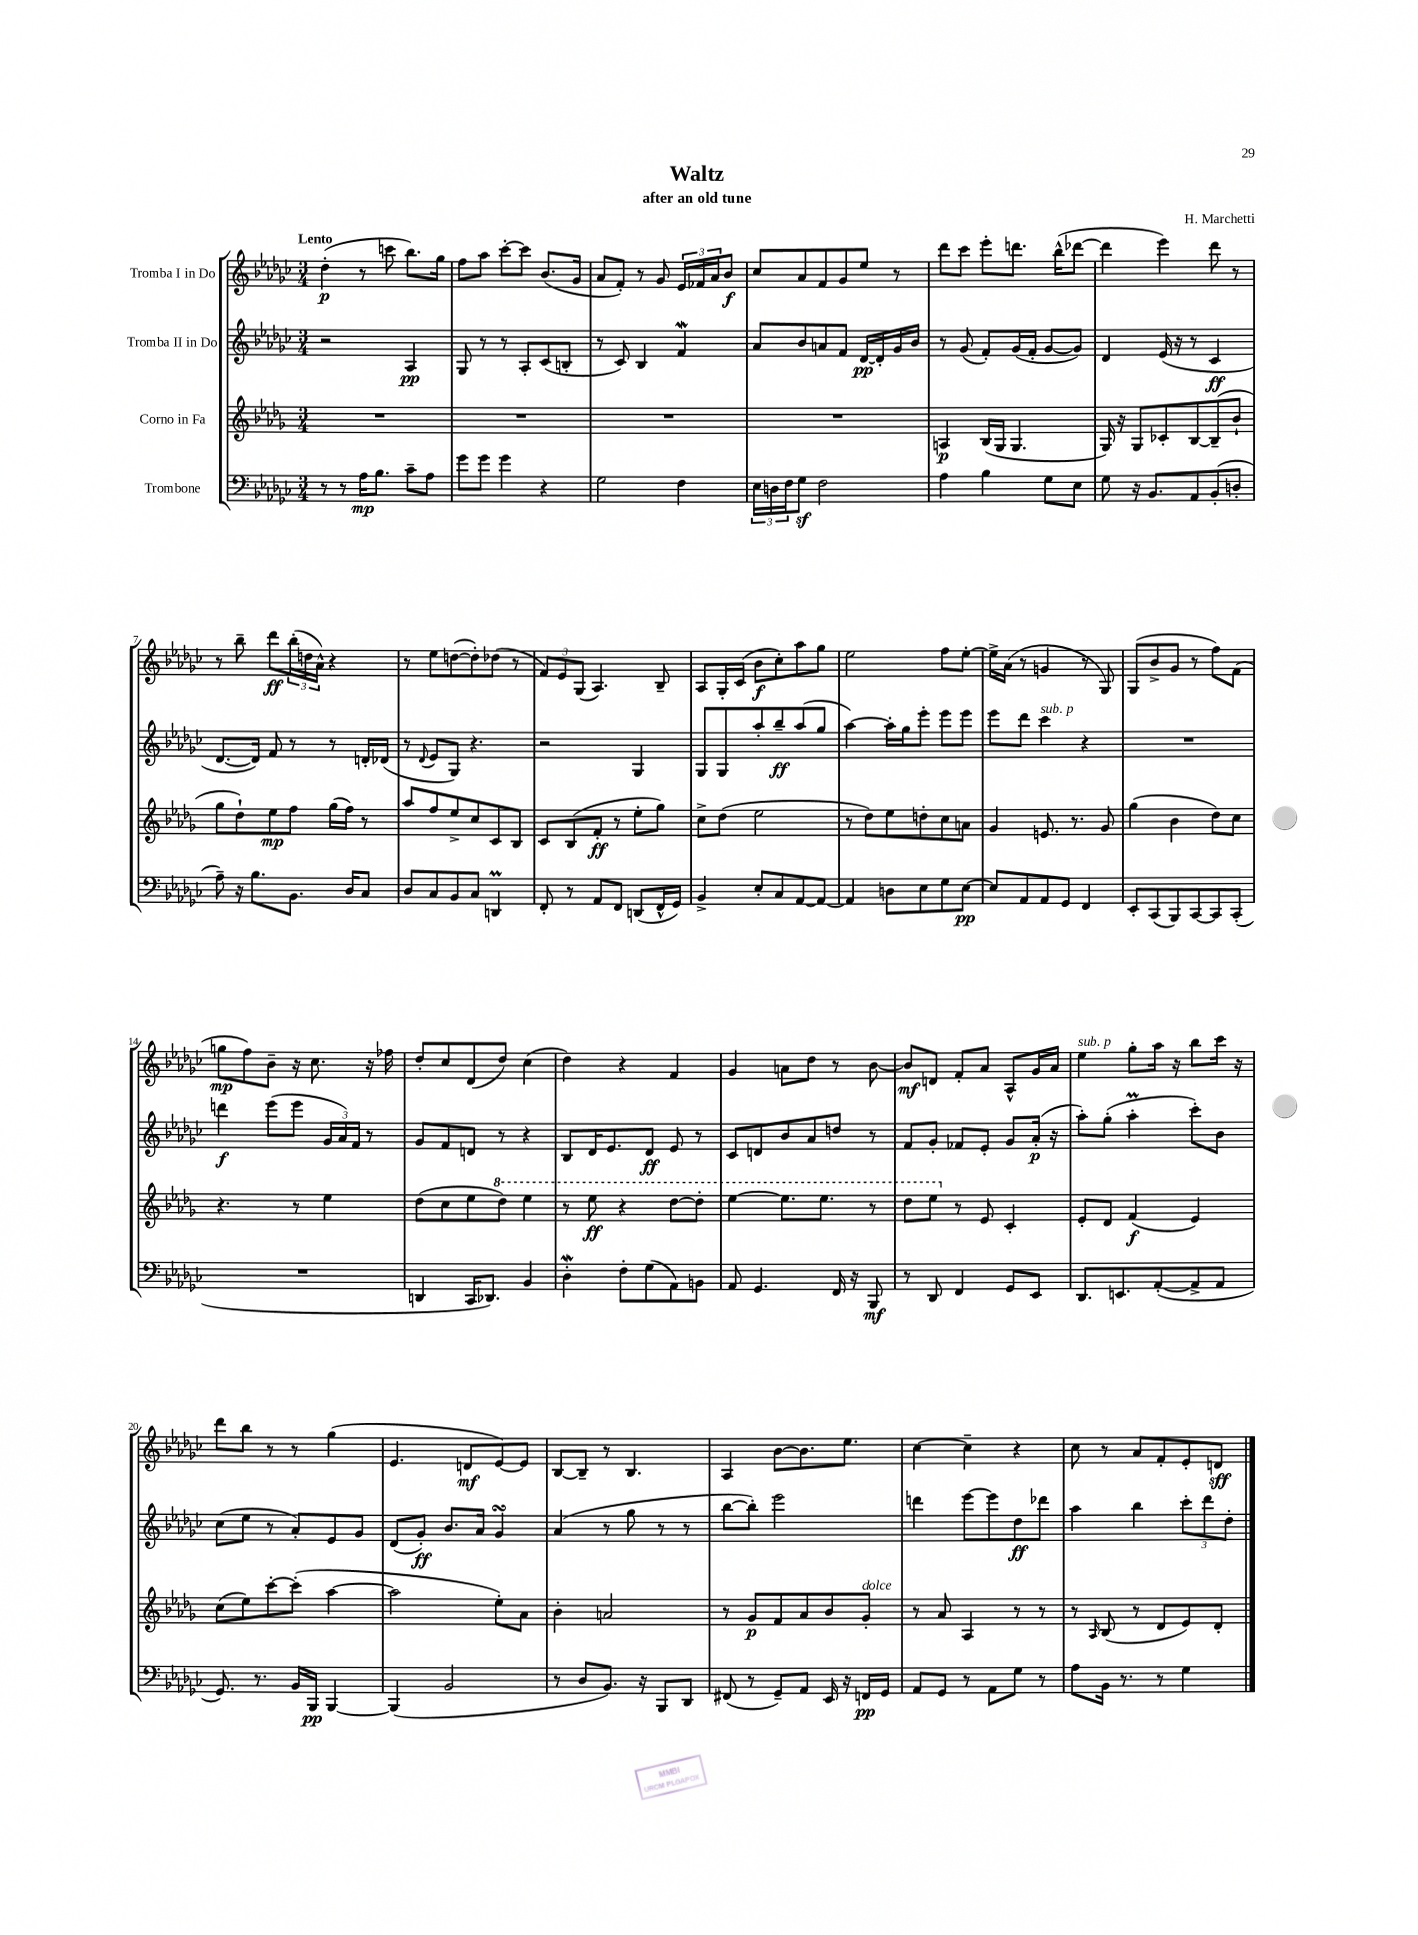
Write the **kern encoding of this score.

**kern	**dynam	**kern	**dynam	**kern	**dynam	**kern	**dynam
*part4	*part4	*part3	*part3	*part2	*part2	*part1	*part1
*staff4	*staff4	*staff3	*staff3	*staff2	*staff2	*staff1	*staff1
*I"Trombone	*	*I"Corno in Fa	*	*I"Tromba II in Do	*	*I"Tromba I in Do	*
*clefF4	*	*clefG2	*	*clefG2	*	*clefG2	*
*k[b-e-a-d-g-c-]	*	*k[b-e-a-d-g-]	*	*k[b-e-a-d-g-c-]	*	*k[b-e-a-d-g-c-]	*
*M3/4	*	*M3/4	*	*M3/4	*	*M3/4	*
=1	=1	=1	=1	=1	=1	=1	=1
!	!	!	!	!	!	!LO:TX:a:B:t=Lento	!
8r	.	2.r	.	2r	.	(4dd-'\	p
8r	.	.	.	.	.	.	.
16A-\KL	mp	.	.	.	.	8r	.
8.B-\J	.	.	.	.	.	.	.
.	.	.	.	.	.	8cccn\	.
8c-~\L	.	.	.	4A-/	pp	8.bb-\L)	.
8A-\J	.	.	.	.	.	.	.
.	.	.	.	.	.	16gg-\Jk	.
=2	=2	=2	=2	=2	=2	=2	=2
8g-\L	.	2.r	.	8G-/	.	8ff\L	.
8g-\J	.	.	.	8r	.	8aa-\J	.
4g-\	.	.	.	8r	.	[8ccc-'\L	.
.	.	.	.	8A-'/L	.	8ccc-\J]	.
4r	.	.	.	(8c-/	.	(8.b-/L	.
.	.	.	.	8Bn'/J	.	.	.
.	.	.	.	.	.	16g-/Jk	.
=3	=3	=3	=3	=3	=3	=3	=3
2G-\	.	2.r	.	8r	.	8a-/L	.
.	.	.	.	8c-/)	.	8f'/J)	.
.	.	.	.	4B-/	.	8r	.
.	.	.	.	.	.	8g-/	.
4F\	.	.	.	4fW/	.	24e-/LL	.
.	.	.	.	.	.	24f-X/	.
.	.	.	.	.	.	24a-/J	.
.	.	.	.	.	.	8b-/J	f
=4	=4	=4	=4	=4	=4	=4	=4
24E-\LL	.	2.r	.	8a-/L	.	8cc-/L	.
24Dn\	.	.	.	.	.	.	.
24F\J	.	.	.	.	.	.	.
8G-z\J	.	.	.	8b-/	.	8a-/	.
2F\	.	.	.	8an/	.	8f/	.
.	.	.	.	8f/J	.	8g-/	.
.	.	.	.	[16d-/LL	pp	8ee-/J	.
.	.	.	.	16d-'/]	.	.	.
.	.	.	.	16g-/	.	8r	.
.	.	.	.	16b-/JJ	.	.	.
=5	=5	=5	=5	=5	=5	=5	=5
4A-\	.	4An/	p	8r	.	8ddd-\L	.
.	.	.	.	(8g-/	.	8ccc-\J	.
4B-\	.	(16B-/LL	.	8f'/L)	.	8eee-'\L	.
.	.	16G-/JJ	.	.	.	.	.
.	.	4.G-/	.	(16g-/L	.	8.dddn\J	.
.	.	.	.	16f'/JJ	.	.	.
8G-\L	.	.	.	[8g-/L	.	.	.
.	.	.	.	.	.	(16bb-^^\KL	.
8E-\J	.	.	.	8g-/J])	.	[8ddd-X\J	.
=6	=6	=6	=6	=6	=6	=6	=6
8G-\	.	16G-/)	.	4d-/	.	4ddd-\]	.
.	.	16r	.	.	.	.	.
16r	.	8G-/L	.	.	.	.	.
8.BB-/L	.	.	.	.	.	.	.
.	.	8c-X'/	.	(16e-/	.	4eee-\)	.
.	.	.	.	16r	.	.	.
8AA-/	.	[8B-/	.	8r	.	.	.
(8BB-'/	.	(8B-~/]	.	4c-/	ff	8ddd-\	.
8Dn'/J	.	8b-`/J	.	.	.	8r	.
!!LO:LB:g=z
=7	=7	=7	=7	=7	=7	=7	=7
8A-~\)	.	8gg-\L	.	[8.d-/L	.	8r	.
16r	.	8dd-`\)	.	.	.	8bb-~\	.
8.B-\L	.	.	.	16d-/Jk])	.	.	.
.	.	8ee-\	mp	8f/	.	8ddd-\L	ff
8.BB-\J	.	8ff\J	.	8r	.	(24bb-'\L	.
.	.	.	.	.	.	24ddn\	.
.	.	.	.	.	.	24a-^^\JJ)	.
.	.	(16gg-\LL	.	8r	.	4r	.
16D-/KL	.	16ff\JJ)	.	.	.	.	.
8C-/J	.	8r	.	16dn'/LL	.	.	.
.	.	.	.	(16d-X/JJ	.	.	.
=8	=8	=8	=8	=8	=8	=8	=8
8D-/L	.	8aa-/L	.	8r	.	8r	.
.	.	.	.	8qqd-/	.	.	.
8C-/	.	8ff/	.	8e-/L	.	8ee-\L	.
8BB-/	.	8ee-^/	.	8G-/J)	.	([8ddn\	.
8C-/J	.	8cc/	.	4.r	.	8dd'\])	.
4DDnm/	.	8c/	.	.	.	(8dd-X\J	.
.	.	8B-/J	.	.	.	8r	.
=9	=9	=9	=9	=9	=9	=9	=9
8FF'/	.	8c/L	.	2r	.	12f/L)	.
.	.	.	.	.	.	12e-/	.
8r	.	(8B-/	.	.	.	.	.
.	.	.	.	.	.	(12G-/J	.
8AA-/L	.	8f'/J	ff	.	.	4.A-/)	.
8FF/J	.	8r	.	.	.	.	.
(8DDn/L	.	8ee-'\L	.	4G-/	.	.	.
16FF^^/L	.	8gg-\J)	.	.	.	8B-~/	.
16GG-/JJ)	.	.	.	.	.	.	.
=10	=10	=10	=10	=10	=10	=10	=10
4BB-^/	.	8cc^\L	.	8G-/L	.	8A-/L	.
.	.	(8dd-\J	.	8G-/	.	16G-'/L	.
.	.	.	.	.	.	(16c-/JJ	.
8E-'/L	.	2ee-\	.	8aa-'/	.	8b-\L	f
8C-/	.	.	.	8bb-~/	ff	8cc-'\)	.
[8AA-/	.	.	.	(8aa-/	.	8aa-\	.
8AA-/J_	.	.	.	8gg-/J	.	8gg-\J	.
=11	=11	=11	=11	=11	=11	=11	=11
4AA-/]	.	8r	.	[4aa-\)	.	2ee-\	.
.	.	8dd-\L)	.	.	.	.	.
8Dn\L	.	8ee-\	.	16aa-'\LL]	.	.	.
.	.	.	.	16gg-\J	.	.	.
8E-\	.	8ddn'\	.	8eee-'\J	.	.	.
8G-\	.	8cc\	.	8eee-\L	.	8ff\L	.
[8E-\J	pp	8an\J	.	8eee-\J	.	[8ee-'\J	.
=12	=12	=12	=12	=12	=12	=12	=12
8E-/L]	.	4g-/	.	8eee-\L	.	16ee-^\LL]	.
.	.	.	.	.	.	(16a-\JJ	.
8AA-/	.	.	.	8ddd-\J	.	8r	.
!	!	!	!	!LO:TX:a:i:t=sub. p	!	!	!
8AA-/	.	8.en/	.	4ccc-\	.	4gn/	.
8GG-/J	.	.	.	.	.	.	.
.	.	8.r	.	.	.	.	.
4FF/	.	.	.	4r	.	8r	.
.	.	8g-/	.	.	.	8G-/)	.
=13	=13	=13	=13	=13	=13	=13	=13
8EE-'/L	.	(4gg-\	.	2.r	.	(8G-/L	.
(8CC-/	.	.	.	.	.	8b-^/	.
8BBB-/)	.	4b-\	.	.	.	8g-/J	.
[8CC-/	.	.	.	.	.	8r	.
8CC-/]	.	8dd-\L)	.	.	.	8ff\L)	.
(8CC-'/J	.	8cc\J	.	.	.	(8f\J	.
!!LO:LB:g=z
=14	=14	=14	=14	=14	=14	=14	=14
2.r	.	4.r	.	4dddn\	f	8ggn\L	mp
.	.	.	.	.	.	8ff\)	.
.	.	.	.	(8eee-\L	.	8b-~\J	.
.	.	8r	.	8eee-\J	.	16r	.
.	.	.	.	.	.	8.cc-\	.
.	.	4ee-\	.	24g-/LL	.	.	.
.	.	.	.	24a-/)	.	.	.
.	.	.	.	24f/JJ	.	.	.
.	.	.	.	8r	.	16r	.
.	.	.	.	.	.	16ff-X\	.
=15	=15	=15	=15	=15	=15	=15	=15
4DDn/	.	(8dd-\L	.	8g-/L	.	8dd-'/L	.
.	.	8cc\	.	8f/	.	8cc-/	.
16CC-/KL	.	8ee-\	.	8dn/J	.	(8d-/	.
8.DD-X/J)	.	.	.	.	.	.	.
*	*	*8va	*	*	*	*	*
.	.	8ddd-\J)	.	8r	.	8dd-/J)	.
4BB-/	.	4eee-\	.	4r	.	(4cc-\	.
=16	=16	=16	=16	=16	=16	=16	=16
4D-W'\	.	8r	.	8B-/L	.	4dd-\)	.
.	.	8eee-\	ff	16d-/K	.	.	.
.	.	.	.	8.e-/	.	.	.
8F'\L	.	4r	.	.	.	4r	.
(8G-\	.	.	.	8d-/J	ff	.	.
8AA-\)	.	[8ddd-\L	.	8e-/	.	4f/	.
8BBn\J	.	8ddd-'\J]	.	8r	.	.	.
=17	=17	=17	=17	=17	=17	=17	=17
8AA-/	.	[4eee-\	.	8c-/L	.	4g-/	.
4.GG-/	.	.	.	8dn/	.	.	.
.	.	8.eee-\L]	.	8b-/	.	8an\L	.
.	.	.	.	8a-/	.	8dd-\J	.
.	.	8.eee-\J	.	.	.	.	.
16FF/	.	.	.	8ddn/J	.	8r	.
16r	.	.	.	.	.	.	.
8BBB-/	mf	8r	.	8r	.	[8b-\	.
=18	=18	=18	=18	=18	=18	=18	=18
8r	.	8ddd-\L	.	8f/L	.	8b-/L]	mf
8DD-/	.	8eee-\J	.	8g-'/J	.	8dn/J	.
*	*	*X8va	*	*	*	*	*
4FF/	.	8r	.	8f-X/L	.	8f'/L	.
.	.	8e-/	.	8e-'/J	.	8a-/J	.
8GG-/L	.	4c'/	.	8g-/L	.	8A-^^/L	.
8EE-/J	.	.	.	(16a-'/Jk	p	16g-/L	.
.	.	.	.	16r	.	16a-/JJ	.
=19	=19	=19	=19	=19	=19	=19	=19
!	!	!	!	!	!	!LO:TX:a:i:t=sub. p	!
8.DD-/L	.	8e-'/L	.	8aa-'\L)	.	4ee-\	.
.	.	8d-/J	.	(8gg-'\J	.	.	.
8.EEn/	.	.	.	.	.	.	.
.	.	(4f/	f	4aa-M'\	.	8gg-'\L	.
([8AA-'/	.	.	.	.	.	16aa-\Jk	.
.	.	.	.	.	.	16r	.
8AA-^/]	.	4e-/)	.	8ccc-'\L)	.	8bb-\L	.
8AA-/J	.	.	.	8b-\J	.	16ccc-\Jk	.
.	.	.	.	.	.	16r	.
!!LO:LB:g=z
=20	=20	=20	=20	=20	=20	=20	=20
8.GG-/)	.	(8cc\L	.	(8cc-\L	.	8ddd-\L	.
.	.	8ee-\)	.	8ee-\J	.	8bb-\J	.
8.r	.	.	.	.	.	.	.
.	.	[8ccc'\	.	8r	.	8r	.
16BB-/LL	.	(8ccc'\J]	.	8a-'/L)	.	8r	.
16BBB-/JJ	pp	.	.	.	.	.	.
[4BBB-/	.	[4aa-\	.	8e-/	.	(4gg-\	.
.	.	.	.	8g-/J	.	.	.
=21	=21	=21	=21	=21	=21	=21	=21
(4BBB-/]	.	2aa-\]	.	(8d-/L	.	4.e-/	.
.	.	.	.	8g-'/J)	ff	.	.
2BB-/	.	.	.	8.b-/L	.	.	.
.	.	.	.	.	.	8dn/L	mf
.	.	.	.	16a-/Jk	.	.	.
.	.	8ee-'\L)	.	4g-sSSs/	.	[8e-/)	.
.	.	8a-\J	.	.	.	8e-/J]	.
=22	=22	=22	=22	=22	=22	=22	=22
8r	.	4b-'\	.	(4a-/	.	[8B-/L	.
8D-/L	.	.	.	.	.	8B-~/J]	.
8.BB-/J)	.	2an/	.	8r	.	8r	.
.	.	.	.	8gg-\	.	4.B-/	.
16r	.	.	.	.	.	.	.
8BBB-/L	.	.	.	8r	.	.	.
8DD-/J	.	.	.	8r	.	.	.
=23	=23	=23	=23	=23	=23	=23	=23
(8FF#X/	.	8r	.	[8bb-\L	.	4A-/	.
8r	.	8g-/L	p	8bb-'\J])	.	.	.
8GG-~/L)	.	8f/	.	2eee-\	.	[8b-\L	.
8AA-/J	.	8a-/	.	.	.	8.b-\]	.
16EE-/	.	8b-/	.	.	.	.	.
16r	.	.	.	.	.	8.ee-\J	.
!	!	!LO:TX:a:i:t=dolce	!	!	!	!	!
16FFn/LL	pp	8g-'/J	.	.	.	.	.
16GG-/JJ	.	.	.	.	.	.	.
=24	=24	=24	=24	=24	=24	=24	=24
8AA-/L	.	8r	.	4dddn\	.	[4cc-\	.
8GG-/J	.	8a-/	.	.	.	.	.
8r	.	4A-/	.	[8eee-\L	.	4cc-~\]	.
8AA-\L	.	.	.	8eee-\]	.	.	.
8G-\J	.	8r	.	8dd-\	ff	4r	.
8r	.	8r	.	8ddd-X\J	.	.	.
=25	=25	=25	=25	=25	=25	=25	=25
8A-\L	.	8r	.	4aa-\	.	8cc-\	.
.	.	16qqA-/	.	.	.	.	.
16BB-\Jk	.	(8B-/	.	.	.	8r	.
8.r	.	.	.	.	.	.	.
.	.	8r	.	4bb-\	.	8a-/L	.
8r	.	8d-/L	.	.	.	8f'/	.
4G-\	.	8e-/)	.	12ccc-'\L	.	8e-'/	.
.	.	.	.	12ddd-\	.	.	.
.	.	8d-'/J	.	.	.	8dn/J	sff
.	.	.	.	12dd-'\J	.	.	.
==	==	==	==	==	==	==	==
*-	*-	*-	*-	*-	*-	*-	*-
